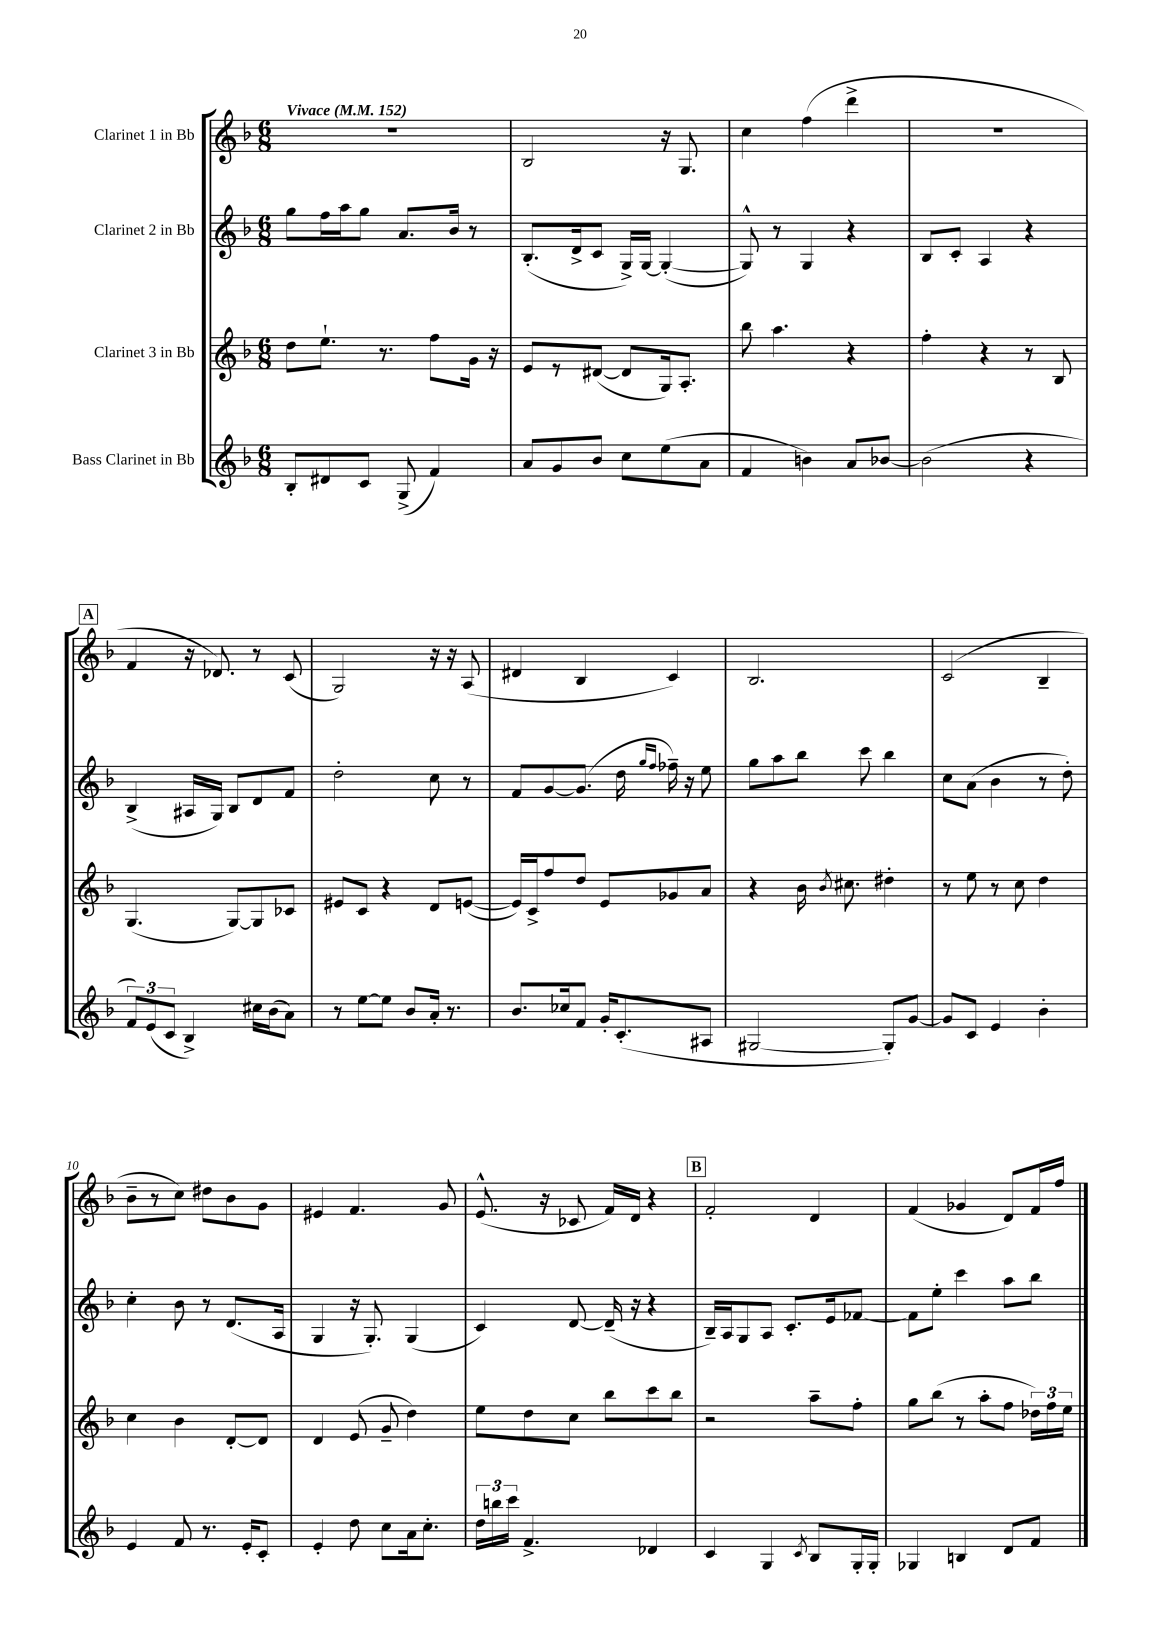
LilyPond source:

<<
\new StaffGroup <<
\new Staff = "s0" \with { instrumentName = "Clarinet 1 in Bb" } {
    \clef treble \key f \major \numericTimeSignature \time 6/8 \tempo "Vivace" 4 = 152
    \autoBeamOff R2. |
    bes2 r16 g8. |
    c''4 f''4( d'''4-> |
    R2. |
    \mark \markup { \box "A" } f'4 r16 des'8.) r8 c'8( |
    g2) r16 r16 a8( |
    dis'4 bes4 c'4) |
    bes2. |
    c'2( bes4-- |
    bes'8[-- r8 c''8]) dis''8[ bes'8 g'8] |
    eis'4 f'4. g'8 |
    e'8.-^( r16 ces'8 f'16[) d'16] r4 |
    \mark \markup { \box "B" } f'2-. d'4 |
    f'4( ges'4 d'8[) f'16 f''16] \bar "|." |
}
\new Staff = "s1" \with { instrumentName = "Clarinet 2 in Bb" } {
    \clef treble \key f \major \numericTimeSignature \time 6/8
    \autoBeamOff g''8[ f''16 a''16 g''8] a'8.[ bes'16] r8 |
    bes8.[-.( d'16-> c'8] g16[->) g16]~ g4~-.( |
    g8-^) r8 g4 r4 |
    bes8[ c'8]-. a4 r4 |
    \mark \markup { \box "A" } bes4->( ais16[ g16]) bes8[ d'8 f'8] |
    d''2-. c''8 r8 |
    f'8[ g'8~ g'8.]( d''16 \grace { g''16[ f''16] } fes''16--) r16 e''8 |
    g''8[ a''8 bes''8] c'''8 bes''4 |
    c''8[ a'8]( bes'4 r8 d''8-.) |
    c''4-. bes'8 r8 d'8.[( a16] |
    g4 r16 g8.-.) g4( |
    c'4) d'8~ d'16--( r16 r4 |
    \mark \markup { \box "B" } bes16[--) a16 g8 a8] c'8.[-. e'16 fes'8]~ |
    fes'8[ e''8]-. c'''4 a''8[ bes''8] \bar "|." |
}
\new Staff = "s2" \with { instrumentName = "Clarinet 3 in Bb" } {
    \clef treble \key f \major \numericTimeSignature \time 6/8
    \autoBeamOff d''8[ e''8.]-! r8. f''8[ g'16] r16 |
    e'8[ r8 dis'8]~( dis'8[ g16) a8.]-. |
    bes''8 a''4. r4 |
    f''4-. r4 r8 bes8 |
    \mark \markup { \box "A" } g4.( g8[~) g8 ces'8] |
    eis'8[ c'8] r4 d'8[ e'8]~( |
    e'16[) c'16-> f''8 d''8] e'8[ ges'8 a'8] |
    r4 bes'16 \acciaccatura { bes'8 } cis''8. dis''4-. |
    r8 e''8 r8 c''8 d''4 |
    c''4 bes'4 d'8[~-. d'8] |
    d'4 e'8( g'8-- d''4) |
    e''8[ d''8 c''8] bes''8[ c'''8 bes''8] |
    \mark \markup { \box "B" } r2 a''8[-- f''8]-. |
    g''8[ bes''8]( r8 a''8[-. f''8] \tuplet 3/2 { des''16[) f''16 e''16] } \bar "|." |
}
\new Staff = "s3" \with { instrumentName = "Bass Clarinet in Bb" } {
    \clef treble \key f \major \numericTimeSignature \time 6/8
    \autoBeamOff bes8[-. dis'8 c'8] g8->( f'4) |
    a'8[ g'8 bes'8] c''8[ e''8( a'8] |
    f'4 b'4) a'8[ bes'8]~ |
    bes'2( r4 |
    \mark \markup { \box "A" } \tuplet 3/2 { f'8[) e'8( c'8] } bes4->) cis''16[ bes'16( a'8]) |
    r8 e''8[~ e''8] bes'8[ a'16]-. r8. |
    bes'8.[ ces''16 f'8] g'16[-. c'8.-.( ais8] |
    gis2~ gis8[-.) g'8]~ |
    g'8[ c'8] e'4 bes'4-. |
    e'4 f'8 r8. e'16[-. c'8]-. |
    e'4-. d''8 c''8[ a'16 c''8.]-. |
    \tuplet 3/2 { d''16[ b''16 c'''16] } f'4.-> des'4 |
    \mark \markup { \box "B" } c'4 g4 \acciaccatura { c'8 } bes8[ g16-. g16]-. |
    ges4 b4 d'8[ f'8] \bar "|." |
}
>>
>>
